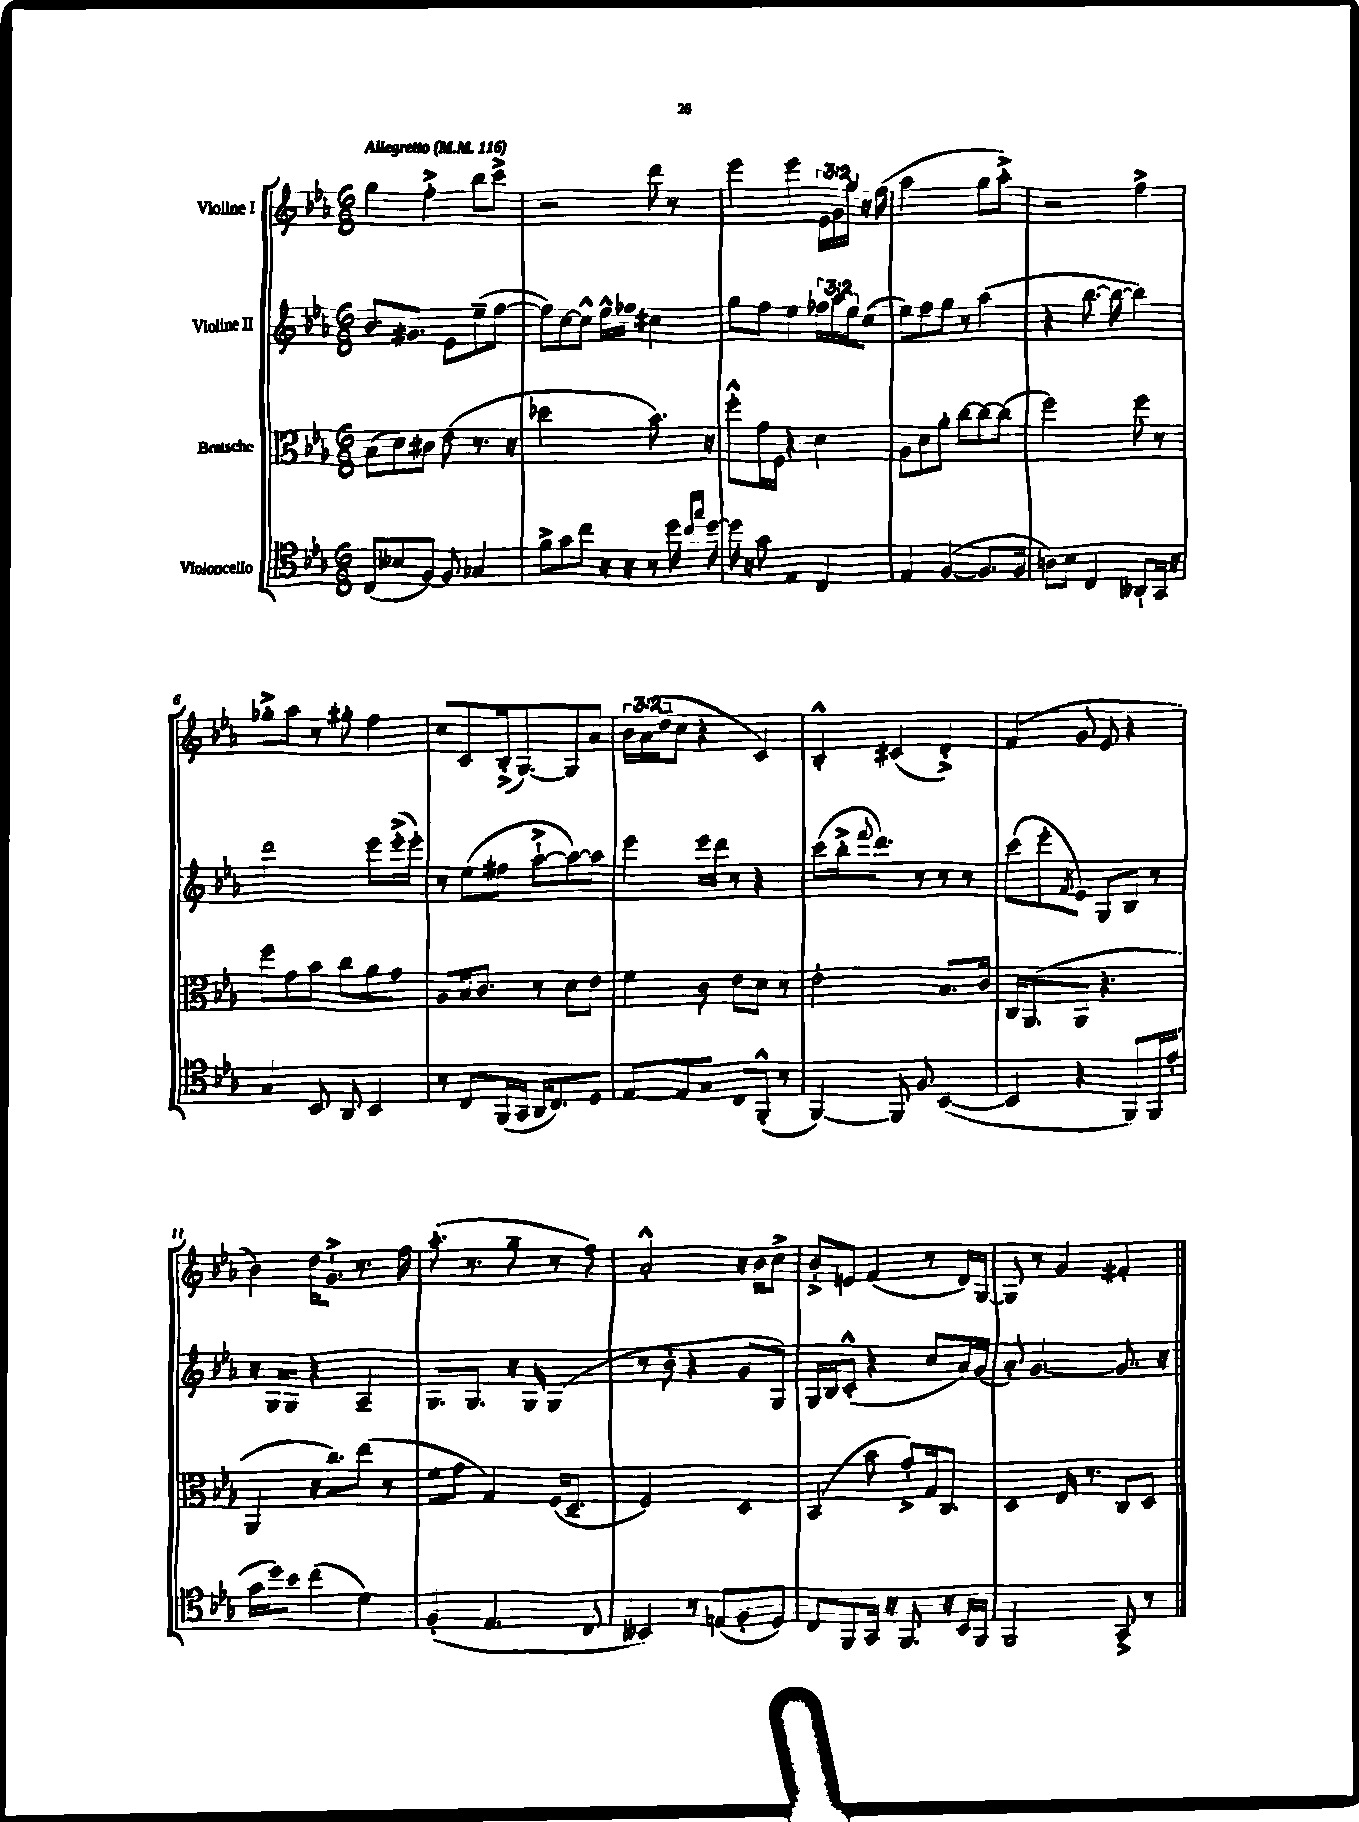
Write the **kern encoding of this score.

**kern	**kern	**kern	**kern
*part4	*part3	*part2	*part1
*staff4	*staff3	*staff2	*staff1
*I"Violoncello	*I"Bratsche	*I"Violine II	*I"Violine I
*clefC4	*clefC3	*clefG2	*clefG2
*k[b-e-a-]	*k[b-e-a-]	*k[b-e-a-]	*k[b-e-a-]
*M6/8	*M6/8	*M6/8	*M6/8
*MM116	*MM116	*MM116	*MM116
=1	=1	=1	=1
!	!	!	!LO:TX:a:B:t=Allegretto
(8C/L	(8B-\L	8.b-/L	4gg\
8B--X/	8d\)	.	.
.	.	8.g#X/J	.
[8F/J)	8c#X\J	.	4ff'^\
8F/]	(8e-\	8e-\L	.
4G-X/	8.r	(8ee-~\	8bb-\L
.	.	[8ff\J	8ccc^\J
.	16r	.	.
=2	=2	=2	=2
8f^\L	2dd-X\	8ff\L])	2r
8g\	.	[8cc\	.
8cc\J	.	8cc^^\J]	.
16r	.	16ee-^^\LL	.
16r	.	16ff-X\JJ	.
8r	8.b-\)	4cc#X\	8ddd\
16dd\	.	.	8r
16qqcc/LL	.	.	.
16qqgg/JJ	.	.	.
[16dd\	16r	.	.
=3	=3	=3	=3
16dd\]	8ff'^^\L	8gg\L	4eee-\
16r	.	.	.
8g\	16g\L	8ff\J	.
.	16F\JJ	.	.
4E-/	4r	4ee-\	4eee-\
4C/	4d\	24ff-X\LL	24e-\LL
.	.	24aa-\	24g\
.	.	24ee-\J	24gg\JJ
.	.	(8cc\J	16r
.	.	.	(16ff\
=4	=4	=4	=4
4E-/	8A-\L	8ee-\L)	2aa-\
.	8d\	8ff\	.
([4F/	8a-'\J	8gg\J	.
.	[8cc\L	8r	.
8.F/L]	8cc\_	(4aa-\	8gg\L
.	(8cc\J]	.	8aa-'^\J)
16F/Jk	.	.	.
=5	=5	=5	=5
8An\L)	2ff\)	4r	2r
8B-\J	.	.	.
4C/	.	[8.bb-\	.
.	.	16bb-\_	.
8AA--X`/L	8ff\	4bb-\])	4ff^\
16GG/Jk	8r	.	.
16r	.	.	.
!!LO:LB:g=z
=6	=6	=6	=6
4G/	8ff\L	2ddd\	8gg-X'^\L
.	8g\	.	8aa-\J
8BB-/	8b-\J	.	8r
8AA-/	8cc\L	.	8gg#X'\
4BB-/	8a-\	8eee-\L	4ff\
.	8g\J	(16eee-'^\L	.
.	.	16eee-'\JJ)	.
=7	=7	=7	=7
8r	8A-/L	8r	8cc/L
8C/L	16B-/k	(8ee-\L	8c/
.	8.c/J	.	.
(16FF/L	.	8ff#X\J	(16B-'^/k
16GG/JJ	.	.	[8.G/)
16AA-/KL	8r	[8aa-`^\L	.
8.C/)	.	.	.
.	8d\L	8aa-\_)	8G/]
8D/J	8e-\J	8aa-\J]	8a-/J
=8	=8	=8	=8
[8E-/L	4f\	4eee-\	24b-\LL
.	.	.	(24a-\
.	.	.	24dd~\J
8E-/]	.	.	8cc\J
8G/J	8c\	16eee-\LL	4r
.	.	16ddd\JJ	.
8C/L	8e-\L	8r	.
(8FF'^^/J	8d\J	4r	4c/)
8r	8r	.	.
=9	=9	=9	=9
[4FF/)	2e-'\	(8ccc\L	4B-'^^/
.	.	16bb-'^\k	.
.	.	8qqfff/	.
.	.	8.ddd\J)	.
8FF/]	.	.	(4c#X/
8F/	.	8r	.
([4BB-/	8.B-/L	8r	4d'^/)
.	.	8r	.
.	16c/Jk	.	.
=10	=10	=10	=10
4BB-/]	16C/KL	(8ccc\L	(4f/
.	(8.AA-/	.	.
.	.	8eee-'\	.
.	.	8qf/	.
4r	8AA-/J	8e-\J)	8g/
.	4.r	8G/L	8e-/
8FF/L)	.	8B-/J	4r
16FF/L	.	8r	.
(16e-'/JJ	.	.	.
!!LO:LB:g=z
=11	=11	=11	=11
16g\LL	4AA-/	16r	4b-\)
16dd\J)	.	16G/KL	.
8b-\J	.	8G/J	.
(4cc\	16r	4r	16dd\KL
.	8.cc\L)	.	8.g`^\J
4d\)	(8ee-\J	4A-~/	8.r
.	8r	.	.
.	.	.	16ff\
=12	=12	=12	=12
(4F'/	8f\L	8.G/L	(8.aa-'\
.	8g\J	.	.
.	.	8.G/J	8.r
4.E-/	4G/)	.	.
.	.	16r	8gg~\
.	.	16G/	.
.	(16F/KL	(4G/	8r
.	8.D~/J	.	.
8C/	.	.	8ff\)
=13	=13	=13	=13
4BB--X/)	2F/)	8r	2a-'^^/
.	.	8b-'\	.
8r	.	4r	.
(8En/L	.	.	.
8F'/	4D/	8g/L	16r
.	.	.	16b-\KL
8D/J)	.	8G/J)	8cc^\J
=14	=14	=14	=14
8C/L	(4BB-/	16G/LL	8b-'^/L
.	.	16B-/J	.
8FF/	.	(8c'^^/J	8en/J
16GG/Jk	8b-\	4r	(4f/
16r	.	.	.
8.FF/	8g'^/L)	.	.
.	16G/k	8cc/L	8r
16r	8.C/J	.	.
16BB-/LL	.	16a-/L)	16d/LL)
16FF/JJ	.	(16g/JJ	[16G/JJ
=15	=15	=15	=15
2FF/	4D/	8a-'/)	8G/]
.	.	[4.g/	8r
.	16E-/	.	4g/
.	8.r	.	.
8GG^/	8C/L	8.g/]	4f#X'/
8r	8D/J	.	.
.	.	16r	.
==	==	==	==
*-	*-	*-	*-
